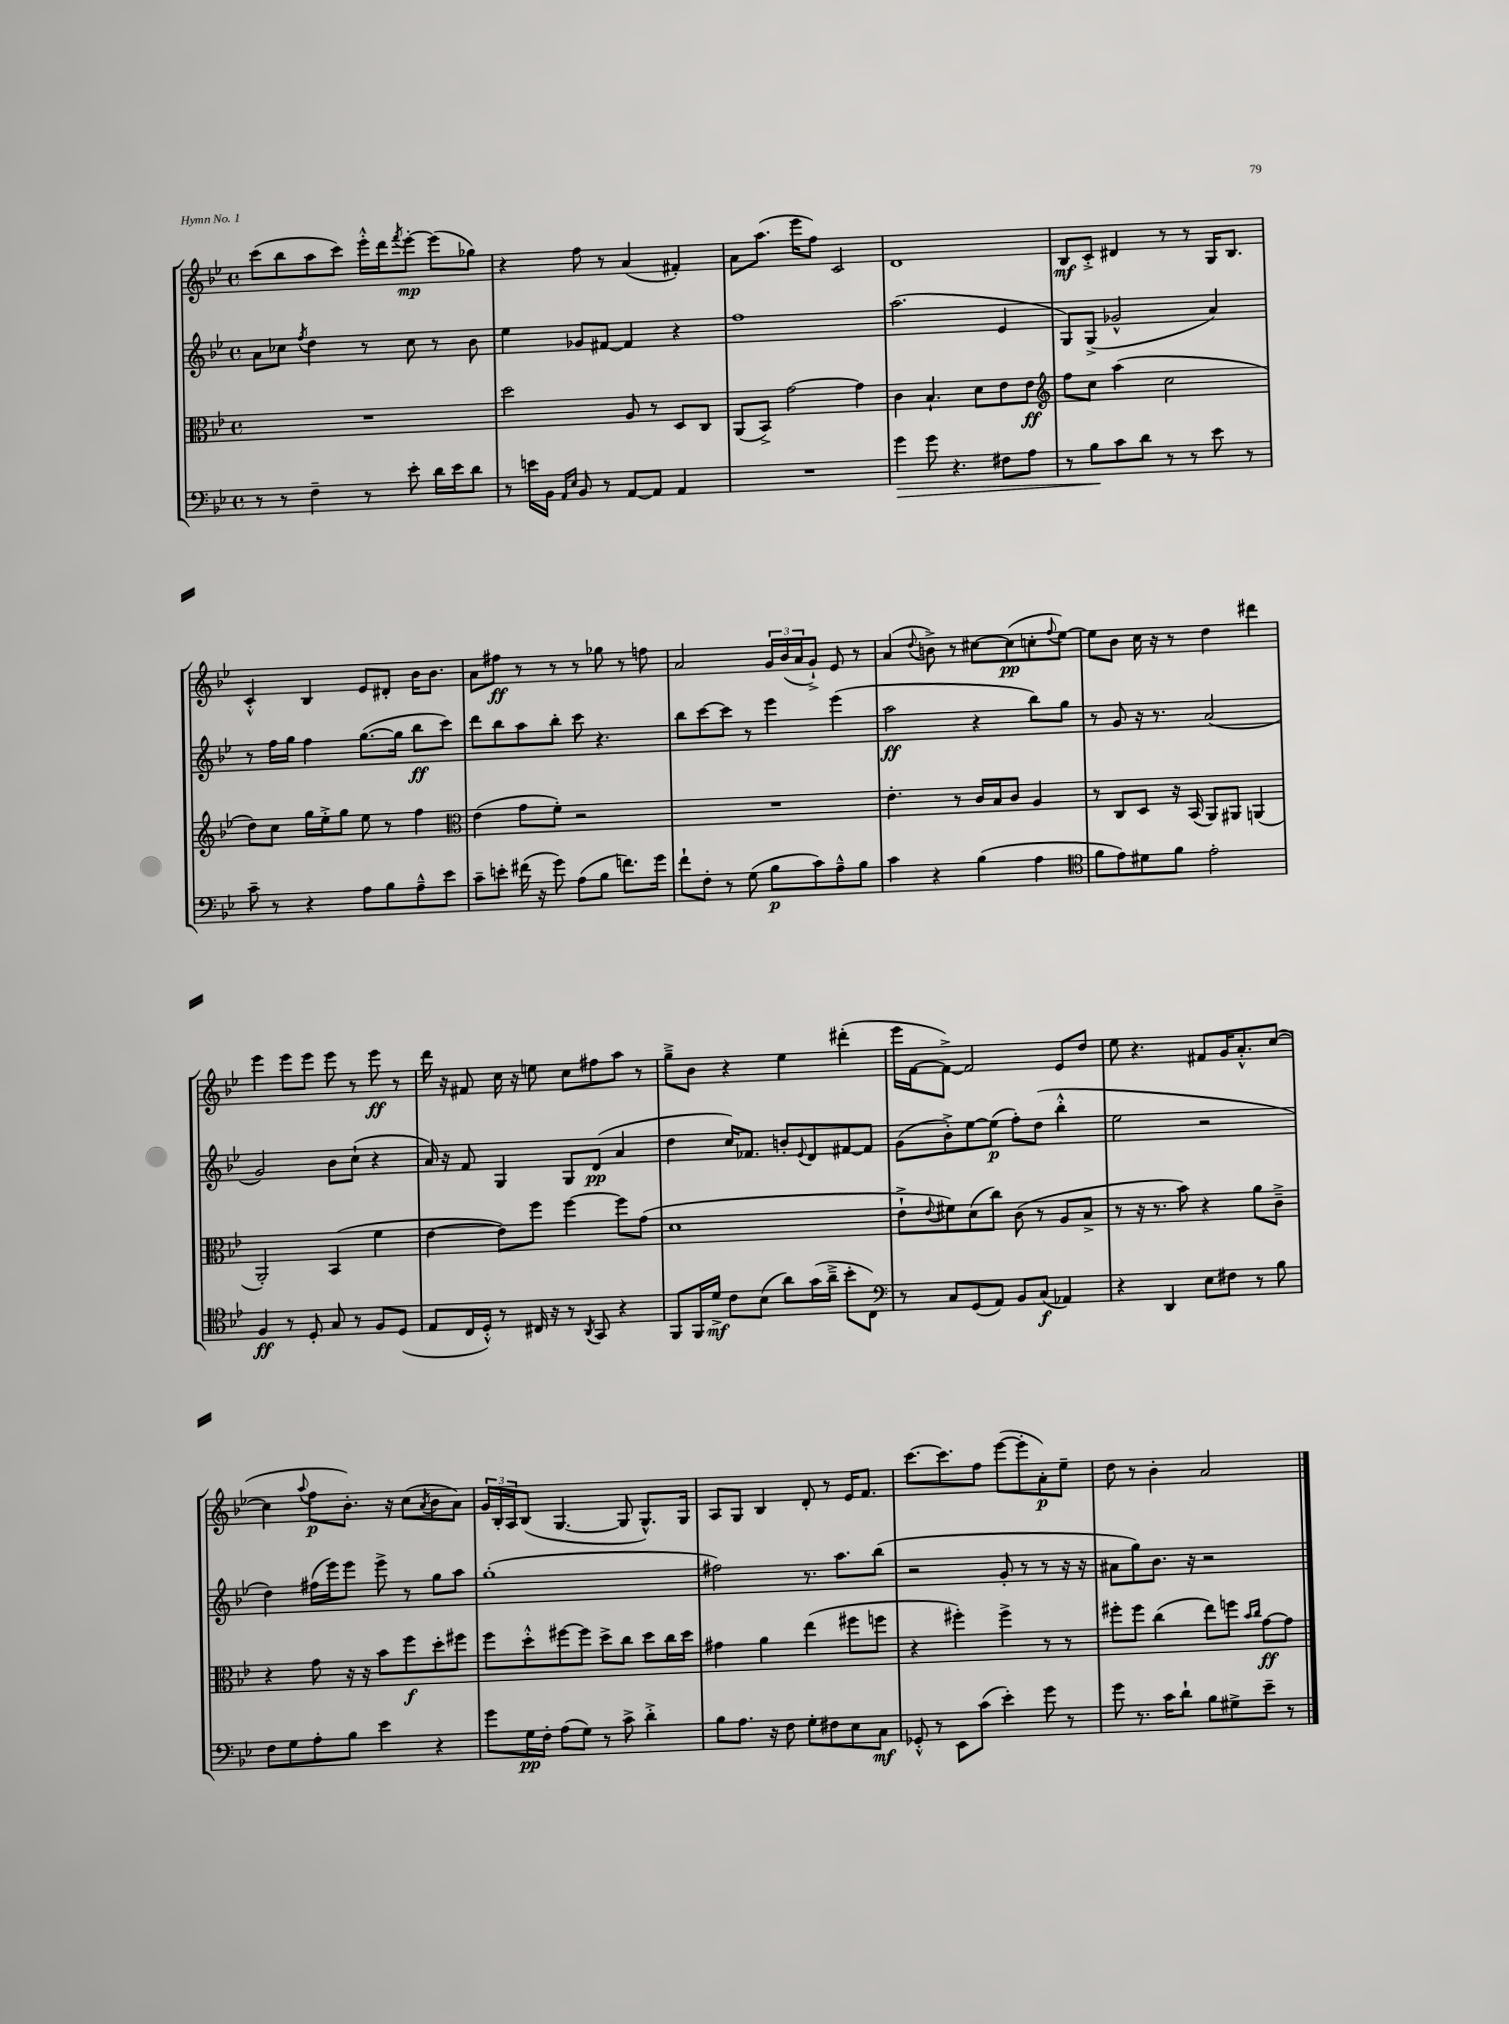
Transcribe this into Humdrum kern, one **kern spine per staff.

**kern	**dynam	**kern	**dynam	**kern	**dynam	**kern	**dynam
*part4	*part4	*part3	*part3	*part2	*part2	*part1	*part1
*staff4	*staff4	*staff3	*staff3	*staff2	*staff2	*staff1	*staff1
*clefF4	*	*clefC3	*	*clefG2	*	*clefG2	*
*k[b-e-]	*	*k[b-e-]	*	*k[b-e-]	*	*k[b-e-]	*
*M4/4	*	*M4/4	*	*M4/4	*	*M4/4	*
*met(c)	*	*met(c)	*	*met(c)	*	*met(c)	*
=36	=36	=36	=36	=36	=36	=36	=36
8r	.	1r	.	8a\L	.	(8ccc\L	.
8r	.	.	.	8cc-X\J	.	8bb-\	.
.	.	.	.	8qff/	.	.	.
4F~\	.	.	.	4dd\	.	8aa\	.
.	.	.	.	.	.	8ccc\J)	.
8r	.	.	.	8r	.	16eee-'^^\LL	.
.	.	.	.	.	.	16ddd\J	.
.	.	.	.	.	.	8qfff/	.
8e-'\	.	.	.	8cc-\	.	[8eee-'\J	mp
16d\LL	.	.	.	8r	.	(8eee-\L]	.
16e-\J	.	.	.	.	.	.	.
8d\J	.	.	.	8b-\	.	8gg-X\J)	.
=37	=37	=37	=37	=37	=37	=37	=37
8r	.	2dd\	.	4ee-\	.	4r	.
16en\LL	.	.	.	.	.	.	.
16BB-\JJ	.	.	.	.	.	.	.
16qqAA/LL	.	.	.	.	.	.	.
16qqE-/JJ	.	.	.	.	.	.	.
8BB-/	.	.	.	8g-X/L	.	8ff\	.
8r	.	.	.	[8f#X/J	.	8r	.
[8AA/L	.	8A/	.	4f#/]	.	(4a/	.
8AA/J]	.	8r	.	.	.	.	.
4AA/	.	8D/L	.	4r	.	4f#X'/)	.
.	.	8C/J	.	.	.	.	.
=38	=38	=38	=38	=38	=38	=38	=38
1r	.	(8AA/L	.	1ff	.	8a\L	.
.	.	8BB-^/J)	.	.	.	(8.aa\J	.
.	.	[2g\	.	.	.	.	.
.	.	.	.	.	.	16eee-\KL	.
.	.	.	.	.	.	8ff\J)	.
.	.	.	.	.	.	2c/	.
.	.	4g\]	.	.	.	.	.
=39	=39	=39	=39	=39	=39	=39	=39
!	!LO:HP:b	!	!	!	!	!	!
4g\	>	4c\	.	(2.aa\	.	1d	.
8g\	.	4.B-`/	.	.	.	.	.
4.r	.	.	.	.	.	.	.
.	.	8d\L	.	.	.	.	.
8F#X\L	.	8e-\	.	4e-/	.	.	.
8A\J	.	8e-\J	ff	.	.	.	.
=40	=40	=40	=40	=40	=40	=40	=40
*	*	*clefG2	*	*	*	*	*
8r	.	8ff\L	.	8G/L)	.	8B-/L	mf
8B-\L	.	8cc\J	.	(8G^/J	.	8c'^/J	.
8c\	]	(4aa\	.	2g-X^^/	.	4d#X/	.
8d\J	.	.	.	.	.	.	.
8r	.	2cc\	.	.	.	8r	.
8r	.	.	.	.	.	8r	.
8e-\	.	.	.	4a/)	.	16G/KL	.
.	.	.	.	.	.	8.B-/J	.
8r	.	.	.	.	.	.	.
!!LO:LB:g=z
=41	=41	=41	=41	=41	=41	=41	=41
8c~\	.	8dd\L)	.	8r	.	4c'^^/	.
8r	.	8cc\J	.	16ff\LL	.	.	.
.	.	.	.	16gg\JJ	.	.	.
4r	.	16gg\LL	.	4ff\	.	4B-/	.
.	.	16ee-'^\J	.	.	.	.	.
.	.	8gg\J	.	.	.	.	.
8A\L	.	8ee-\	.	([8.gg\L	.	8e-/L	.
8B-\	.	8r	.	.	.	8d#X'/J	.
.	.	.	.	16gg\Jk]	.	.	.
8A~^^\	.	4ff\	.	8bb-\L	ff	16b-\KL	.
.	.	.	.	.	.	8.b-\J	.
8e-\J	.	.	.	8ccc\J)	.	.	.
=42	=42	=42	=42	=42	=42	=42	=42
*	*	*clefC3	*	*	*	*	*
8c~\L	.	(4e-\	.	8ddd\L	.	8a\L	.
8en'\J	.	.	.	8bb-\	.	8ff#X\J	ff
(16f#X\	.	8g\L	.	8aa\	.	8r	.
16r	.	.	.	.	.	.	.
8g\)	.	8f'\J)	.	8bb-'\J	.	8r	.
(8A\L	.	2r	.	8ccc\	.	8r	.
8B-\J	.	.	.	4.r	.	8gg-X\	.
8.fn\L)	.	.	.	.	.	8r	.
.	.	.	.	.	.	8ffn\	.
16g\Jk	.	.	.	.	.	.	.
=43	=43	=43	=43	=43	=43	=43	=43
8f`\L	.	1r	.	8bb-\L	.	2a/	.
8F'\J	.	.	.	[8ccc\	.	.	.
8r	.	.	.	8ccc\J]	.	.	.
(8G\	.	.	.	8r	.	.	.
8B-\L	p	.	.	4eee-\	.	24g/LL	.
.	.	.	.	.	.	(24b-/	.
.	.	.	.	.	.	24a/J	.
8c\)	.	.	.	.	.	8g`^/J)	.
8A~^^\	.	.	.	(4eee-\	.	8e-/	.
8B-\J	.	.	.	.	.	8r	.
=44	=44	=44	=44	=44	=44	=44	=44
4c\	.	4.e-'\	.	2aa\	ff	(4a/	.
.	.	.	.	.	.	8qqdd/	.
4r	.	.	.	.	.	8bn^\)	.
.	.	8r	.	.	.	8r	.
(4B-\	.	16c/LL	.	4r	.	[8cc#X\L	.
.	.	16B-/J	.	.	.	.	.
.	.	8c/J	.	.	.	(8cc#\]	pp
4A\	.	4A/	.	8bb-\L)	.	8ccn'\	.
.	.	.	.	.	.	8qqff/	.
.	.	.	.	8gg\J	.	[8ee-\J)	.
=45	=45	=45	=45	=45	=45	=45	=45
*clefC4	*	*	*	*	*	*	*
8f\L	.	8r	.	8r	.	8ee-\L]	.
8e-\)	.	8C/L	.	8g/	.	8b-\J	.
8d#X\	.	8D/J	.	16r	.	16cc\	.
.	.	.	.	8.r	.	16r	.
8f\J	.	16r	.	.	.	8r	.
.	.	(16BB-/	.	.	.	.	.
2e-'\	.	8AA/L)	.	(2a/	.	4dd\	.
.	.	8AA#X/J	.	.	.	.	.
.	.	(4AAn/	.	.	.	4ddd#X\	.
!!LO:LB:g=z
=46	=46	=46	=46	=46	=46	=46	=46
4F/	ff	2AA'/)	.	2g/)	.	4eee-\	.
8r	.	.	.	.	.	8eee-\L	.
8D'/	.	.	.	.	.	8eee-\J	.
8G/	.	(4BB-/	.	8b-\L	.	8eee-\	.
8r	.	.	.	(8cc`\J	.	8r	.
8F/L	.	4f\	.	4r	.	8eee-\	ff
(8D/J	.	.	.	.	.	8r	.
=47	=47	=47	=47	=47	=47	=47	=47
8E-/L	.	[4e-\	.	16a/)	.	16ddd\	.
.	.	.	.	16r	.	16r	.
16C/L	.	.	.	8f/	.	8f#X/	.
16D'^^/JJ)	.	.	.	.	.	.	.
8r	.	8e-\L])	.	4G/	.	16cc\	.
.	.	.	.	.	.	16r	.
16C#X/	.	8ff\J	.	.	.	8een\	.
16r	.	.	.	.	.	.	.
8r	.	[4ff\	.	8G/L	.	8cc\L	.
8qAA/	.	.	.	.	.	.	.
8GG/	.	.	.	(8d/J	pp	8ff#X\	.
4r	.	8ff\L]	.	4a/	.	8aa\J	.
.	.	(8g\J	.	.	.	8r	.
=48	=48	=48	=48	=48	=48	=48	=48
8FF/L	.	1d	.	4dd\	.	8gg~^\L	.
16FF/L	.	.	.	.	.	8b-\J	.
16d^/JJ	mf	.	.	.	.	.	.
8c\L	.	.	.	16cc/KL)	.	4r	.
.	.	.	.	8.f-X/J	.	.	.
(8B-\J	.	.	.	.	.	.	.
8a\L)	.	.	.	8bn'/L	.	4ee-\	.
.	.	.	.	8qqe-/	.	.	.
(16g\L	.	.	.	8d/	.	.	.
16a~^\JJ	.	.	.	.	.	.	.
8b-'\L	.	.	.	[8f#X/	.	(4ddd#X'\	.
8C\J)	.	.	.	8f#/J]	.	.	.
=49	=49	=49	=49	=49	=49	=49	=49
*clefF4	*	*	*	*	*	*	*
8r	.	8e-`^\L	.	(8g\L	.	16eee-\LL	.
.	.	.	.	.	.	[16f\J	.
.	.	8qqe-/	.	.	.	.	.
8C/L	.	8f#X\)	.	8b-'^\)	.	8f^\J_)	.
(8GG/	.	(8d\	.	[8ee-\	.	2f/]	.
8AA/J)	.	8cc\J)	.	(8ee-\J]	p	.	.
8BB-/L	.	(8c\	.	8ff'\L)	.	.	.
(8C/J	f	8r	.	(8dd\J	.	.	.
4AA-X/)	.	8A/L	.	4bb-'^^\	.	8e-/L	.
.	.	8B-^/J	.	.	.	8dd/J	.
=50	=50	=50	=50	=50	=50	=50	=50
4r	.	8r	.	2ee-\	.	8ee-\	.
.	.	16r	.	.	.	4.r	.
.	.	8.r	.	.	.	.	.
4DD/	.	.	.	.	.	.	.
.	.	8b-\)	.	.	.	.	.
8E-\L	.	4r	.	2r	.	8f#X/L	.
8F#X\J	.	.	.	.	.	16g/K	.
.	.	.	.	.	.	8.a'^^/	.
8r	.	8a\L	.	.	.	.	.
8B-\	.	8c~^\J	.	.	.	([8cc/J	.
!!LO:LB:g=z
=51	=51	=51	=51	=51	=51	=51	=51
8F\L	.	4r	.	4dd\)	.	4cc\]	.
8G\	.	.	.	.	.	.	.
.	.	.	.	.	.	8qqaa/	.
8A'\	.	8g\	.	(16ff#X\LL	.	8ff\L	p
.	.	.	.	16eee-\J)	.	.	.
8B-\J	.	16r	.	8eee-\J	.	8.b-'\J)	.
.	.	16r	.	.	.	.	.
4e-\	.	8b-\L	.	8eee-^\	.	.	.
.	.	.	.	.	.	16r	.
.	.	8ff\	f	8r	.	(8cc\L	.
.	.	.	.	.	.	8qa/	.
4r	.	8dd'\	.	8gg\L	.	8b-\	.
.	.	8ff#X\J	.	8aa\J	.	8a\J)	.
=52	=52	=52	=52	=52	=52	=52	=52
8g\L	.	8ff\L	.	(1gg'	.	24g/LL	.
.	.	.	.	.	.	24B-'/	.
.	.	.	.	.	.	24A/J	.
16G\L	pp	8dd'^^\	.	.	.	(8B-/J	.
16F'\JJ	.	.	.	.	.	.	.
(8A\L	.	[8ff#X\	.	.	.	[4.G/	.
8G\J)	.	8ff#\J]	.	.	.	.	.
8r	.	8dd^\L	.	.	.	.	.
8c^\	.	8cc\J	.	.	.	8G/]	.
4d'^\	.	8dd\L	.	.	.	8.G^^/L)	.
.	.	16cc\L	.	.	.	.	.
.	.	16dd\JJ	.	.	.	16G/Jk	.
=53	=53	=53	=53	=53	=53	=53	=53
8B-\L	.	4g#X\	.	2ff#X\)	.	8A/L	.
8.A\J	.	.	.	.	.	8G/J	.
.	.	4a\	.	.	.	4B-/	.
16r	.	.	.	.	.	.	.
8F\	.	.	.	.	.	.	.
8G'\L	.	(4ee-\	.	8.r	.	8d'/	.
8F#X\	.	.	.	.	.	8r	.
.	.	.	.	8.aa\L	.	.	.
8E-\	.	8ff#X\L	.	.	.	16e-/KL	.
.	.	.	.	.	.	8.f/J	.
8C\J	mf	8ffn\J	.	(8bb-\J	.	.	.
=54	=54	=54	=54	=54	=54	=54	=54
8GG-X'^^/	.	4r	.	2r	.	[8.ccc\L	.
8r	.	.	.	.	.	.	.
.	.	.	.	.	.	8.ccc\]	.
8EE-\L	.	4ff#X'\)	.	.	.	.	.
(8c\J	.	.	.	.	.	8ff\J	.
4e-'\)	.	4ff#^\	.	8g'/	.	([8eee-\L	.
.	.	.	.	8r	.	8eee-'\]	.
8g\	.	8r	.	8r	.	8a'\)	p
8r	.	8r	.	16r	.	8ee-~\J	.
.	.	.	.	16r	.	.	.
=55	=55	=55	=55	=55	=55	=55	=55
8g\	.	8ff#X'\L	.	8a#X\L	.	8dd\	.
8.r	.	8ff#\J	.	8gg\)	.	8r	.
.	.	(4cc\	.	8.b-\J	.	4b-'\	.
16c\KL	.	.	.	.	.	.	.
8d`\J	.	.	.	.	.	.	.
.	.	.	.	16r	.	.	.
8B-\L	.	8ee-\L)	.	2r	.	2a/	.
8G#X^\	.	8ffn\J	.	.	.	.	.
.	.	16qqb-/LL	.	.	.	.	.
.	.	16qqcc/JJ	.	.	.	.	.
8e-~\J	.	[8g\L	ff	.	.	.	.
8r	.	8g\J]	.	.	.	.	.
==	==	==	==	==	==	==	==
*-	*-	*-	*-	*-	*-	*-	*-
